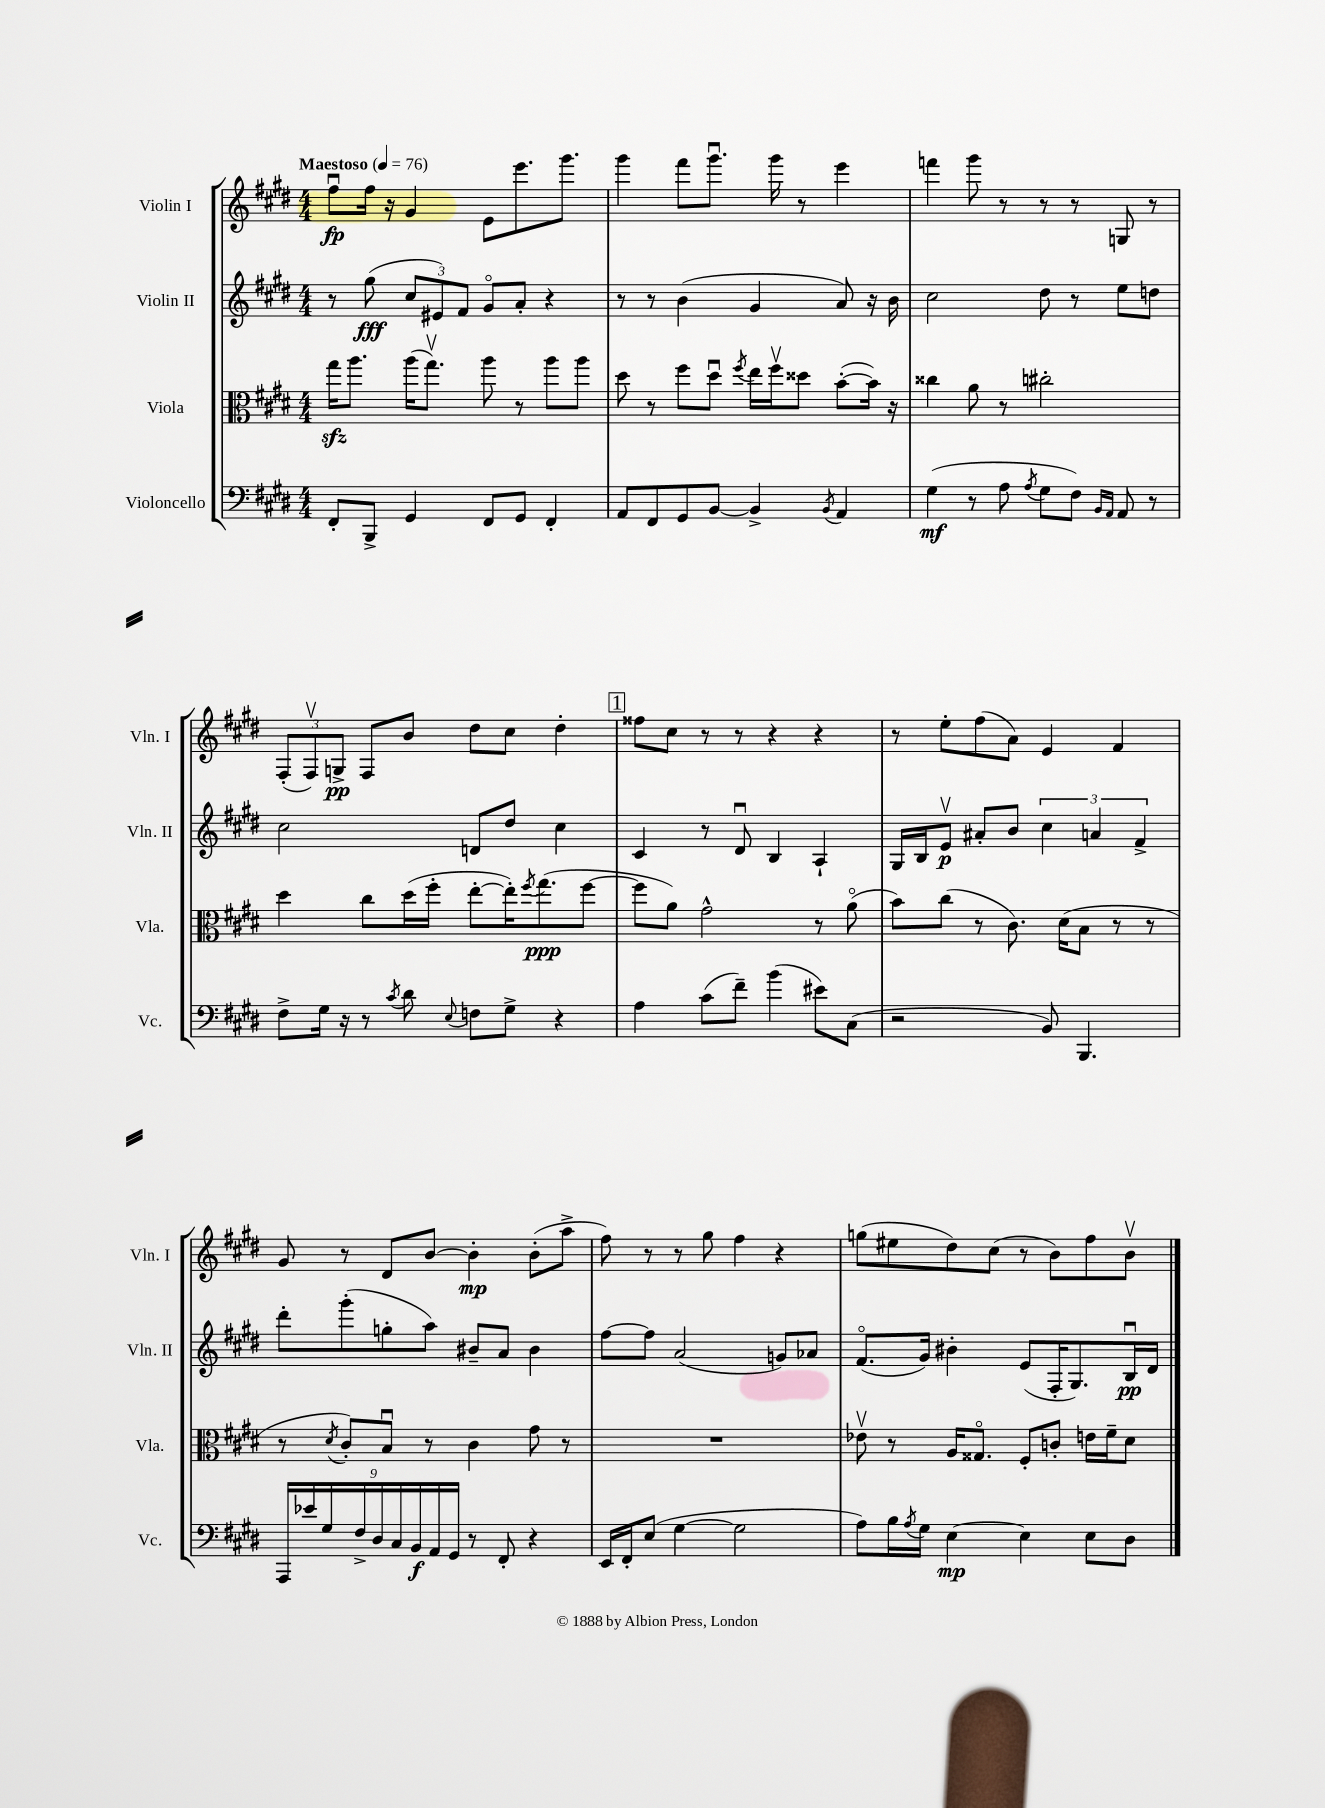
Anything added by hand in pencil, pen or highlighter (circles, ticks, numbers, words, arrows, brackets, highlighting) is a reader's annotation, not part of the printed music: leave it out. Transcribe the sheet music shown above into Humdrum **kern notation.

**kern	**dynam	**kern	**dynam	**kern	**dynam	**kern	**dynam
*part4	*part4	*part3	*part3	*part2	*part2	*part1	*part1
*staff4	*staff4	*staff3	*staff3	*staff2	*staff2	*staff1	*staff1
*I"Violoncello	*	*I"Viola	*	*I"Violin II	*	*I"Violin I	*
*I'Vc.	*	*I'Vla.	*	*I'Vln. II	*	*I'Vln. I	*
*clefF4	*	*clefC3	*	*clefG2	*	*clefG2	*
*k[f#c#g#d#]	*	*k[f#c#g#d#]	*	*k[f#c#g#d#]	*	*k[f#c#g#d#]	*
*M4/4	*	*M4/4	*	*M4/4	*	*M4/4	*
*MM76	*	*MM76	*	*MM76	*	*MM76	*
=1	=1	=1	=1	=1	=1	=1	=1
!	!	!	!	!	!	!LO:TX:a:B:t=Maestoso	!
8FF#'/L	.	16gg#zz\KL	.	8r	.	8ff#u\L	fp
.	.	8.aa\J	.	.	.	.	.
8BBB^/J	.	.	.	(8gg#\	fff	16ff#\Jk	.
.	.	.	.	.	.	16r	.
4GG#/	.	(16aa\KL	.	12cc#/L	.	4g#/	.
.	.	8.gg#v\J)	.	.	.	.	.
.	.	.	.	12e#X/)	.	.	.
.	.	.	.	12f#/J	.	.	.
8FF#/L	.	8aa\	.	8g#/L	.	8e\L	.
8GG#/J	.	8r	.	8a'/J	.	8.eee\	.
4FF#'/	.	8aa\L	.	4r	.	.	.
.	.	.	.	.	.	8.ggg#\J	.
.	.	8aa\J	.	.	.	.	.
=2	=2	=2	=2	=2	=2	=2	=2
8AA/L	.	8dd#\	.	8r	.	4ggg#\	.
8FF#/	.	8r	.	8r	.	.	.
8GG#/	.	8ff#\L	.	(4b\	.	8fff#\L	.
[8BB/J	.	8dd#u\J	.	.	.	8.ggg#u\J	.
.	.	8qff#/	.	.	.	.	.
4BB^/]	.	16ee\LL	.	4g#/	.	.	.
.	.	16ff#v\J	.	.	.	16ggg#\	.
.	.	8dd##X\J	.	.	.	8r	.
8qBB/	.	.	.	.	.	.	.
4AA/	.	([8b'\L	.	8a/)	.	4eee\	.
.	.	16b\Jk])	.	16r	.	.	.
.	.	16r	.	16b\	.	.	.
=3	=3	=3	=3	=3	=3	=3	=3
(4G#\	mf	4cc##X\	.	2cc#\	.	4fffn\	.
8r	.	8a\	.	.	.	8ggg#\	.
8A\	.	8r	.	.	.	8r	.
8qA/	.	.	.	.	.	.	.
8G#\L	.	2cc#X'\	.	8dd#\	.	8r	.
8F#\J)	.	.	.	8r	.	8r	.
16qqBB/LL	.	.	.	.	.	.	.
16qqAA/JJ	.	.	.	.	.	.	.
8AA/	.	.	.	8ee\L	.	8Gn/	.
8r	.	.	.	8ddn\J	.	8r	.
!!LO:LB:g=z
=4	=4	=4	=4	=4	=4	=4	=4
8F#^\L	.	4dd#\	.	2cc#\	.	(12F#'/L	.
.	.	.	.	.	.	12F#v/)	.
16G#\Jk	.	.	.	.	.	.	.
.	.	.	.	.	.	12Gn^/J	pp
16r	.	.	.	.	.	.	.
8r	.	8cc#\L	.	.	.	8F#/L	.
8qc#/	.	.	.	.	.	.	.
8d#\	.	(16dd#\L	.	.	.	8b/J	.
.	.	16ff#'\JJ	.	.	.	.	.
8qqE/	.	.	.	.	.	.	.
8Fn\L	.	[8ee'\L	.	8dn/L	.	8dd#\L	.
8G#^\J	.	16ee'\K])	.	8dd#/J	.	8cc#\J	.
.	.	8qff#/	.	.	.	.	.
.	.	(8.gg#\	ppp	.	.	.	.
4r	.	.	.	4cc#\	.	4dd#'\	.
.	.	[8ff#\J	.	.	.	.	.
!!LO:REH:place=s1:t=1
=5	=5	=5	=5	=5	=5	=5	=5
4A\	.	8ff#\L]	.	4c#/	.	8ff##X\L	.
.	.	8a\J)	.	.	.	8cc#\J	.
(8c#\L	.	2g#^^\	.	8r	.	8r	.
8f#~\J)	.	.	.	8d#u/	.	8r	.
(4b\	.	.	.	4B/	.	4r	.
8e#X\L)	.	8r	.	4A`/	.	4r	.
(8C#\J	.	(8a\	.	.	.	.	.
=6	=6	=6	=6	=6	=6	=6	=6
2r	.	8b\L)	.	16G#/LL	.	8r	.
.	.	.	.	16B/J	.	.	.
.	.	(8cc#\J	.	8ev/J	p	8ee'\L	.
.	.	8r	.	8a#X'/L	.	(8ff#\	.
.	.	8.c#\)	.	8b/J	.	8a\J)	.
8BB/)	.	.	.	6cc#\	.	4e/	.
.	.	(16d#\KL	.	.	.	.	.
4.BBB/	.	8B\J	.	.	.	.	.
.	.	.	.	6an/	.	.	.
.	.	8r	.	.	.	4f#/	.
.	.	.	.	6f#^/	.	.	.
.	.	8r	.	.	.	.	.
!!LO:LB:g=z
=7	=7	=7	=7	=7	=7	=7	=7
18AAA/LL	.	8r	.	8ddd#'\L	.	8g#/	.
18e-X/	.	.	.	.	.	.	.
18G#/	.	.	.	.	.	.	.
.	.	8qd#/	.	.	.	.	.
.	.	8c#'/L)	.	(8ggg#'\	.	8r	.
18F#^/	.	.	.	.	.	.	.
18D#/	.	.	.	.	.	.	.
.	.	8Bu/J	.	8ggn'\	.	8d#/L	.
18C#/	.	.	.	.	.	.	.
18BB/	f	.	.	.	.	.	.
.	.	8r	.	8aa\J)	.	[8b/J	.
18AA/	.	.	.	.	.	.	.
18GG#/JJ	.	.	.	.	.	.	.
8r	.	4c#\	.	8b#X~/L	.	4b'\]	mp
8FF#'/	.	.	.	8a/J	.	.	.
4r	.	8g#\	.	4b#\	.	(8b'\L	.
.	.	8r	.	.	.	8aa^\J	.
=8	=8	=8	=8	=8	=8	=8	=8
16EE/LL	.	1r	.	[8ff#\L	.	8ff#\)	.
16FF#'/J	.	.	.	.	.	.	.
(8E/J	.	.	.	8ff#\J]	.	8r	.
[4G#\	.	.	.	(2a/	.	8r	.
.	.	.	.	.	.	8gg#\	.
2G#\]	.	.	.	.	.	4ff#\	.
.	.	.	.	8gn/L)	.	4r	.
.	.	.	.	8a-X/J	.	.	.
=9	=9	=9	=9	=9	=9	=9	=9
8A\L)	.	8e-Xv\	.	(8.f#/L	.	(8ggn\L	.
16B\L	.	8r	.	.	.	8ee#X\	.
8qA/	.	.	.	.	.	.	.
16G#\JJ	.	.	.	16g#/Jk)	.	.	.
[4E\	mp	16A/KL	.	4b#X'\	.	8dd#\)	.
.	.	8.G##X/J	.	.	.	.	.
.	.	.	.	.	.	(8cc#\J	.
4E\]	.	8F#'/L	.	(8e/L	.	8r	.
.	.	8cn'/J	.	16F#'/K	.	8b\L)	.
.	.	.	.	8.G#/)	.	.	.
8E\L	.	16en\LL	.	.	.	8ff#\	.
.	.	16f#~\J	.	.	.	.	.
8D#\J	.	8d#\J	.	16Bu/L	pp	8bv\J	.
.	.	.	.	16d#/JJ	.	.	.
==	==	==	==	==	==	==	==
*-	*-	*-	*-	*-	*-	*-	*-
